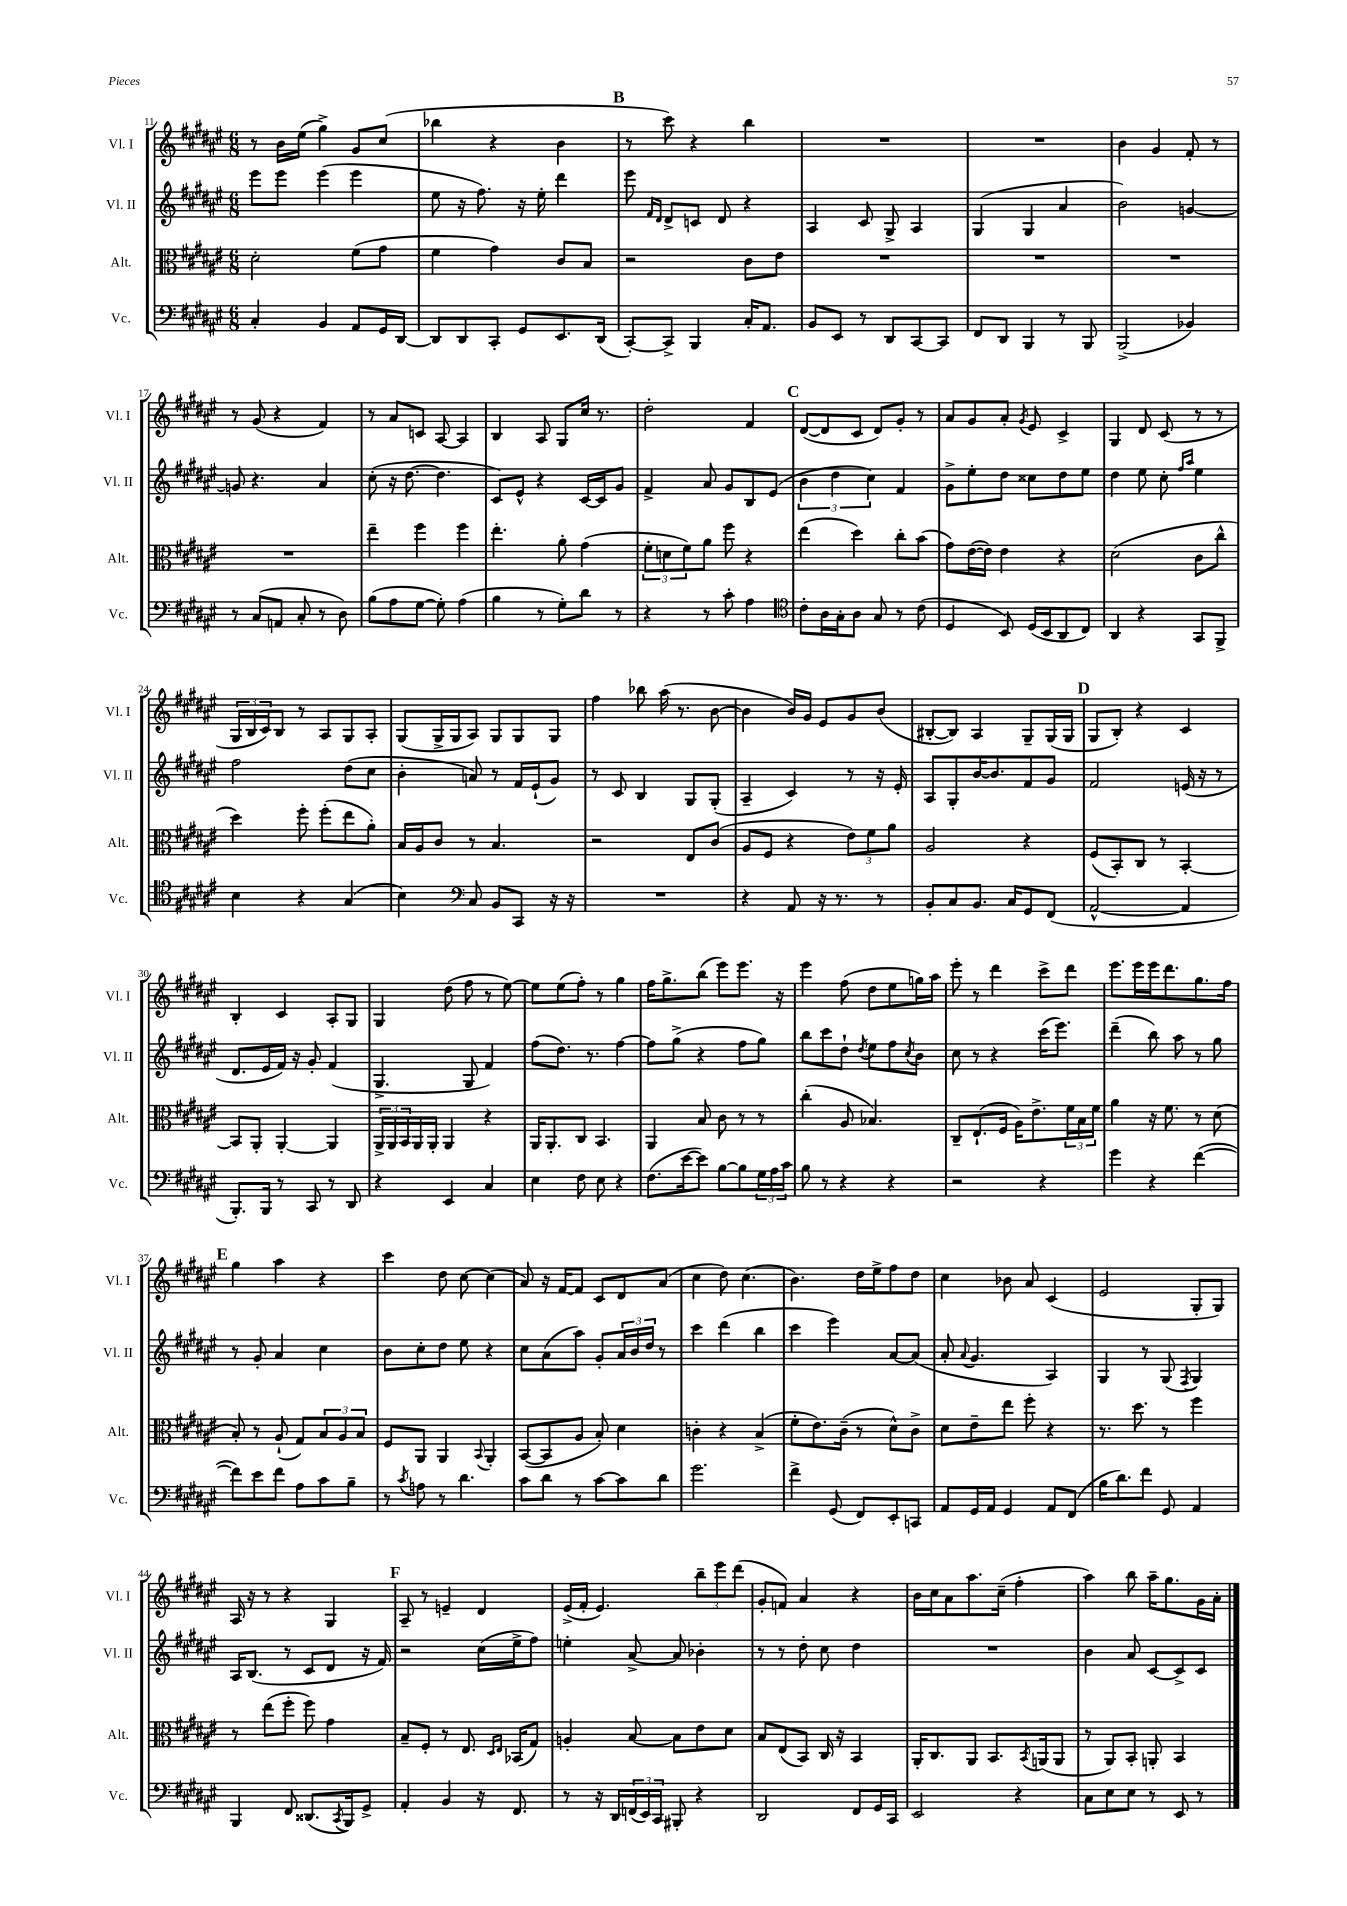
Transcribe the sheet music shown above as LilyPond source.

<<
\new StaffGroup <<
\new Staff = "s0" \with { instrumentName = "Vl. I" shortInstrumentName = "Vl. I" } {
    \clef treble \key fis \major \numericTimeSignature \time 6/8
    r8 b'16 eis''16( gis''4->) gis'8 cis''8( |
    bes''4 r4 b'4 |
    \mark \markup { \bold "B" } r8 cis'''8) r4 b''4 |
    R2. |
    R2. |
    b'4 gis'4 fis'8-. r8 |
    r8 gis'8( r4 fis'4) |
    r8 ais'8 c'8 ais8~ ais4 |
    b4 ais8 gis8 cis''16 r8. |
    dis''2-. fis'4 |
    \mark \markup { \bold "C" } dis'8~( dis'8 cis'8 dis'8) gis'8-. r8 |
    ais'8 gis'8 ais'8-. \acciaccatura { gis'8 } eis'8 cis'4-> |
    gis4 dis'8 cis'8( r8 r8 |
    \tuplet 3/2 { gis16 b16 cis'16) } b8 r8 ais8 gis8 ais8-. |
    gis8( gis16-> gis16 ais8) gis8 gis8 gis8 |
    fis''4 bes''8 ais''16( r8. b'8~ |
    b'4 b'16) gis'16 eis'8 gis'8 b'8( |
    bis8~-. bis8) ais4 gis8-- gis16( gis16 |
    \mark \markup { \bold "D" } gis8 b8-.) r4 cis'4 |
    b4-. cis'4 ais8-. gis8 |
    gis4 dis''8( fis''8 r8 eis''8~) |
    eis''8 eis''8( fis''8-.) r8 gis''4 |
    fis''16 gis''8.-> b''8( eis'''8) eis'''8. r16 |
    eis'''4 fis''8( dis''8 eis''8 g''16) ais''16 |
    eis'''8-. r8 dis'''4 cis'''8-> dis'''8 |
    eis'''8. eis'''16 eis'''16 dis'''8. gis''8. fis''16 |
    \mark \markup { \bold "E" } gis''4 ais''4 r4 |
    cis'''4 dis''8 cis''8~ cis''4( |
    ais'8) r16 fis'16~ fis'8 cis'8 dis'8 ais'8( |
    cis''4 dis''8) cis''4.( |
    b'4.) dis''16 eis''16-> fis''8 dis''8 |
    cis''4 bes'8 ais'8 cis'4( |
    eis'2 gis8-. gis8) |
    ais16 r16 r8 r4 gis4 |
    \mark \markup { \bold "F" } ais8-- r8 e'4-- dis'4 |
    eis'16->( fis'16-. eis'4.) \tuplet 3/2 { b''8-- eis'''8 dis'''8( } |
    gis'8-. f'8) ais'4 r4 |
    b'16 cis''16 ais'8 ais''8. cis''16--( fis''4-. |
    ais''4) b''8 ais''16-- gis''8. gis'16 ais'16-. \bar "|." |
}
\new Staff = "s1" \with { instrumentName = "Vl. II" shortInstrumentName = "Vl. II" } {
    \clef treble \key fis \major \numericTimeSignature \time 6/8
    eis'''8 eis'''8 eis'''4( eis'''4 |
    eis''8 r16 fis''8.) r16 eis''16-. dis'''4 |
    \mark \markup { \bold "B" } eis'''8 \grace { fis'16 dis'16 } dis'8-> c'8 dis'8 r4 |
    ais4 cis'8 gis8-> ais4 |
    gis4( gis4 ais'4 |
    b'2) g'4~ |
    g'8 r4. ais'4 |
    cis''8-.( r16 dis''8.~ dis''4. |
    cis'8) eis'8-^ r4 cis'16~ cis'16 gis'8 |
    fis'4-> ais'8 gis'8 b8 eis'8( |
    \mark \markup { \bold "C" } \tuplet 3/2 { b'4 dis''4 cis''4) } fis'4 |
    gis'8-> eis''8-. dis''8 cisis''8 dis''8 eis''8 |
    dis''4 eis''8 cis''8-. \grace { fis''16 ais''16 } eis''4 |
    fis''2 dis''8( cis''8 |
    b'4-. a'8) r8 fis'16 eis'16-!( gis'8) |
    r8 cis'8 b4 gis8 gis8-.( |
    ais4-- cis'4) r8 r16 eis'16-. |
    ais8 gis8-. b'16~ b'8. fis'8 gis'8 |
    \mark \markup { \bold "D" } fis'2 e'16( r16 r8 |
    dis'8. eis'16 fis'16) r16 gis'8-. fis'4( |
    gis4.-> gis8 fis'4) |
    fis''8( dis''8.) r8. fis''4~ |
    fis''8 gis''8->( r4 fis''8 gis''8) |
    b''8 cis'''8 dis''8-! \acciaccatura { dis''8 } eis''8 fis''8 \acciaccatura { cis''8 } b'8 |
    cis''8 r8 r4 cis'''16( eis'''8.) |
    dis'''4--( b''8) ais''8 r8 gis''8 |
    \mark \markup { \bold "E" } r8 gis'8-. ais'4 cis''4 |
    b'8 cis''8-. dis''8 eis''8 r4 |
    cis''8 ais'8( ais''8) gis'8-. \tuplet 3/2 { ais'16 b'16 dis''16 } r8 |
    cis'''4 dis'''4( b''4 |
    cis'''4 eis'''4) ais'8~ ais'8( |
    ais'8-. \appoggiatura { ais'8 } gis'4. ais4) |
    gis4 r8 gis8( \acciaccatura { fis8 } gis4) |
    ais16 b8.( r8 cis'8 dis'8 r16 fis'16) |
    \mark \markup { \bold "F" } r2 cis''16( eis''16-> fis''8) |
    e''4-. ais'8~-> ais'8 bes'4-. |
    r8 r8 dis''8-. cis''8 dis''4 |
    R2. |
    b'4 ais'8 cis'8~ cis'8-> cis'8 \bar "|." |
}
\new Staff = "s2" \with { instrumentName = "Alt." shortInstrumentName = "Alt." } {
    \clef alto \key fis \major \numericTimeSignature \time 6/8
    dis'2-. fis'8( gis'8 |
    fis'4 gis'4) cis'8 b8 |
    \mark \markup { \bold "B" } r2 cis'8 eis'8 |
    R2. |
    R2. |
    R2. |
    R2. |
    eis''4-- fis''4 fis''4 |
    eis''4.-. ais'8-. gis'4( |
    \tuplet 3/2 { fis'8-. d'8 fis'8) } ais'8 fis''8 r4 |
    \mark \markup { \bold "C" } eis''4( dis''4) cis''8-. b'8( |
    gis'8) eis'16~( eis'16) eis'4 r4 |
    dis'2( cis'8 cis''8-^ |
    dis''4) fis''8-. fis''8-.( eis''8 ais'8-.) |
    b16 ais16 cis'8 r8 b4. |
    r2 eis8 cis'8( |
    ais8 fis8 r4 \tuplet 3/2 { eis'8) fis'8 ais'8 } |
    ais2 r4 |
    \mark \markup { \bold "D" } fis8( b,8-.) cis8 r8 b,4~-. |
    b,8 ais,8-. ais,4~-. ais,4 |
    \tuplet 3/2 { ais,16-> ais,16 b,16 } ais,16 ais,16-. ais,4 r4 |
    ais,16 ais,8.-. cis8 b,4. |
    ais,4 b8 cis'8 r8 r8 |
    cis''4-.( ais8 bes4.) |
    cis8-- eis8.-!( fis16 ais16) eis'8.-> \tuplet 3/2 { fis'16 b16 fis'16 } |
    ais'4 r16 fis'8. r8 dis'8( |
    \mark \markup { \bold "E" } b8-.) r8 ais8-!( gis8) \tuplet 3/2 { b8 ais8 b8 } |
    fis8 ais,8 ais,4 \appoggiatura { b,8 } ais,4-. |
    b,8~( b,8 ais8 b8-.) dis'4 |
    c'4-. r4 b4->( |
    fis'8-. eis'8.) cis'16--( r8 dis'8-^) cis'8-> |
    dis'8 eis'8-- eis''8 fis''8-. r4 |
    r8. dis''8. r8 fis''4 |
    r8 eis''8( fis''8-. fis''8) gis'4 |
    \mark \markup { \bold "F" } b8-- fis8-. r8 eis8. \grace { dis16 eis16 } bes,16( gis8) |
    a4-. b8~ b8 eis'8 dis'8 |
    b8 eis8( b,8) cis16 r16 b,4 |
    ais,16-. cis8. ais,8 b,8. \acciaccatura { b,8 } a,16( a,8 |
    r8 ais,8) b,8-. a,8-. b,4 \bar "|." |
}
\new Staff = "s3" \with { instrumentName = "Vc." shortInstrumentName = "Vc." } {
    \clef bass \key fis \major \numericTimeSignature \time 6/8
    cis4-. b,4 ais,8 gis,16 dis,16~ |
    dis,8 dis,8 cis,8-. gis,8 eis,8. dis,16( |
    \mark \markup { \bold "B" } cis,8~-.) cis,8-> b,,4 cis16-. ais,8. |
    b,8 eis,8 r8 dis,8 cis,8~ cis,8 |
    fis,8 dis,8 b,,4 r8 b,,8 |
    b,,2->( bes,4) |
    r8 cis8( a,8 cis8-. r8 dis8) |
    b8( ais8 gis8~ gis8-.) ais4( |
    b4 r8 gis8-.) dis'8 r8 |
    r4 r8 cis'8-. ais4 |
    \mark \markup { \bold "C" } \clef tenor cis'8-. ais16 gis16-. ais8 gis8 r8 cis'8( |
    dis4 b,8) dis16( b,16 ais,8 cis8) |
    ais,4 r4 gis,8 fis,8-> |
    b4 r4 gis4( |
    b4) \clef bass cis8 b,8 cis,8 r16 r16 |
    R2. |
    r4 ais,8 r16 r8. r8 |
    b,8-. cis8 b,8. cis16 gis,8 fis,8( |
    \mark \markup { \bold "D" } ais,2~-^ ais,4 |
    b,,8.-.) b,,16 r8 cis,8 r8 dis,8 |
    r4 eis,4 cis4 |
    eis4 fis8 eis8 r4 |
    fis8.( eis'16~ eis'8) b8~ b8 \tuplet 3/2 { gis16 ais16 cis'16 } |
    b8 r8 r4 r4 |
    r2 r4 |
    gis'4 r4 fis'4~( |
    \mark \markup { \bold "E" } fis'8) eis'8 fis'8 ais8 cis'8 b8-- |
    r8 \acciaccatura { cis'8 } a8 r8 dis'4. |
    cis'8 dis'8 r8 cis'8~ cis'8 dis'8 |
    gis'2. |
    fis'4-> gis,8( fis,8) eis,8-. c,8 |
    ais,8 gis,16 ais,16 gis,4 ais,8 fis,8( |
    b16 dis'8.) fis'8 gis,8 ais,4 |
    b,,4 fis,8 disis,8.( \acciaccatura { cis,8 } b,,16) gis,8-> |
    \mark \markup { \bold "F" } ais,4-. b,4 r16 fis,8. |
    r8 r16 dis,16 \tuplet 3/2 { f,16( eis,16) cis,16 } bis,,8-. r4 |
    dis,2 fis,8 gis,16 cis,16 |
    eis,2 r4 |
    cis8 eis8 eis8 r8 eis,8 r8 \bar "|." |
}
>>
>>
\layout { \context { \Score currentBarNumber = #11 } }
